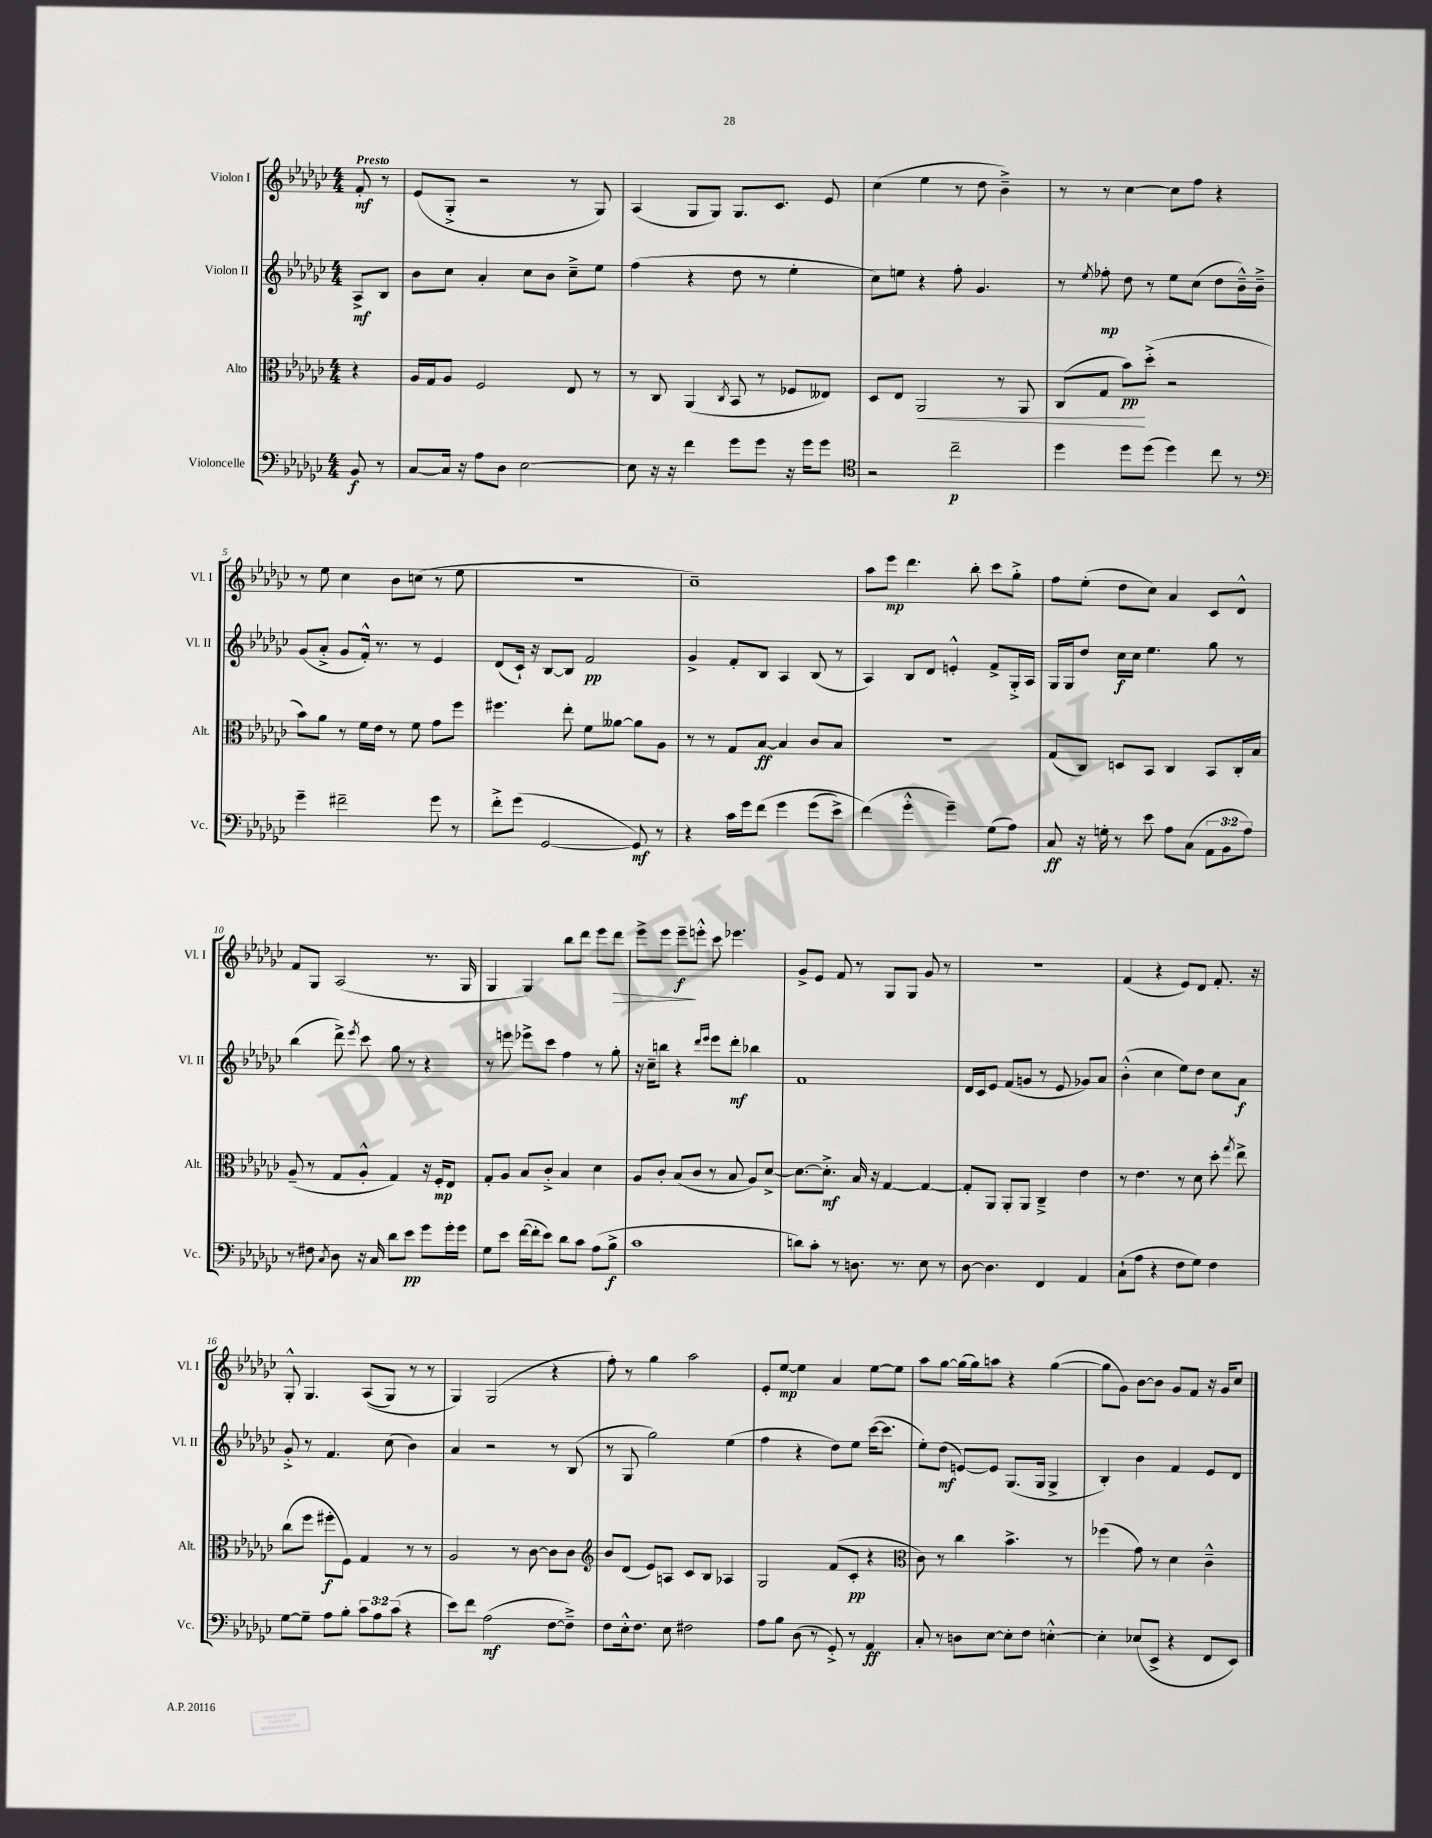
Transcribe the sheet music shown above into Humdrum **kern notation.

**kern	**kern	**kern	**kern
*staff4	*staff3	*staff2	*staff1
*clefF4	*clefC3	*clefG2	*clefG2
*k[b-e-a-d-g-c-]	*k[b-e-a-d-g-c-]	*k[b-e-a-d-g-c-]	*k[b-e-a-d-g-c-]
*M4/4	*M4/4	*M4/4	*M4/4
8BB-	4r	8A-^	8f'
8r	.	8B-	8r
=	=	=	=
[8C-	16A-	8b-	(8e-
.	16G-	.	.
16C-]	8A-	8cc-	8G-'^
16r	.	.	.
8A-	2F	4a-'	2r
8D-	.	.	.
[2E-	.	8cc-	.
.	.	8b-	.
.	8E-	8cc-~^	8r
.	8r	8ee-	8G-)
=	=	=	=
8E-]	8r	(4ff	(4A-
16r	8C-	.	.
16r	.	.	.
4f	(4AA-	4r	8G-
.	.	.	8G-)
.	8qC-	.	.
8g-	8BB-	8dd-	8.G-
8g-	8r	8r	.
.	.	.	8.c-
16r	8F-	4ee-'	.
16g-	.	.	.
8g-	8E--)	.	8e-
=	=	=	=
*clefC4	*	*	*
2r	8D-	8cc-)	(4cc-
.	8E-	8ee	.
.	2AA-	4r	4ee-
2cc-~	.	8ff'	8r
.	.	4.g-	8dd-
.	8r	.	4b-~^)
.	8AA-	.	.
=	=	=	=
4dd-	(8C-	8r	8r
.	.	8qee-	.
.	8G-	8ff-'	8r
8dd-	8b-)	8dd-	[4cc-
(8dd-	(8dd-'^	8r	.
4dd-)	2r	8ee-	8cc-]
.	.	(8cc-	8ff
8cc-	.	8dd-	4r
8r	.	16b-~^^)	.
.	.	16b-~^	.
=	=	=	=
*clefF4	*	*	*
4g-~	8b-)	(8g-	8r
.	8a-	8a-'^	8ee-
2f#~	8r	8g-	4cc-
.	16f	16f'^^)	.
.	16e-	8.r	.
.	8r	.	8b-
.	8f	8r	(8cc
8g-	8g-	4e-	8r
8r	8ff	.	8ee-
=	=	=	=
8f'^	4.ff#	(8d-	1r
(8g-	.	16c-`)	.
.	.	16r	.
[2GG-	.	[8B-	.
.	8ee-'	8B-]	.
.	8f	2f	.
.	[8a--	.	.
8GG-])	8a--]	.	.
8r	8A-	.	.
=	=	=	=
4r	8r	4g-^	1cc-~)
.	8r	.	.
16c-	8G-	8f'	.
16g-	.	.	.
&(8f	[8B-	8B-	.
4g-	4B-]	4A-	.
(8g-	8c-	(8B-	.
8e-^)	8B-	8r	.
=	=	=	=
(4f&)	1r	4A-)	8aa-
.	.	.	8eee-
4g-'^^	.	8B-	4.ddd-
.	.	8d-	.
4g-~)	.	4e'^^	.
.	.	.	8bb-'
(8G-	.	8f^	8ccc-
8A-)	.	16G-'^	8gg-'^
.	.	16A-	.
=	=	=	=
8C-	(8G-	16G-	8ff
.	.	16G-	.
16r	8C-)	8dd-	(8ee-'
16G'	.	.	.
8r	8D	16cc-	8dd-
.	.	16cc-	.
8e-	8BB-	4.ee-	8cc-)
8A-	4C-	.	4a-
(8C-	.	.	.
12AA-	8BB-	8gg-	8c-
12BB-	.	.	.
.	16C-'	8r	8d-^^
12A-)	.	.	.
.	16B-	.	.
=	=	=	=
8r	(8A-~	(4bb-	8f
8F#	8r	.	8G-
8qC-	.	.	.
8D-	8G-	8ddd-^)	(2A-
.	.	8qeee-	.
16r	8A-'^^	8ccc-	.
16C-	.	.	.
8d-	4G-)	8gg-	.
8e-	.	8r	.
8g-	16r	4r	8.r
.	16F'	.	.
16g-'	8E-	.	.
16g-	.	.	16G-
=	=	=	=
8G-	8G-'	8r	4G-
8e-	8A-	8eee	.
([16f	8B-	8eee-^	4G-)
16f']	.	.	.
8e-)	8c-'^	8ccc-	.
8d-	4B-	4ff	8bb-
8c-	.	.	8ddd-
(8A-	4d-	8r	8eee-
8B-^	.	8gg-'	8ddd-
=	=	=	=
1c-	8A-	16r	8eee-^
.	.	16cc-~	.
.	8c-'	8bb	8eee-
.	(8B-	4r	8eee-~
.	8c-	.	8eee'^^
.	.	16qqddd-	.
.	.	16qqeee-	.
.	8r	8eee-	8ccc-
.	8B-	8ddd-'	4.eee-
.	8A-)	4bb-	.
.	[8d-^	.	.
=	=	=	=
8d)	8.d-_	1f	8g-^
8c-'	.	.	8e-
.	8.d-'^]	.	.
8r	.	.	8f
8.D	16B-	.	8r
.	16r	.	.
.	[4G-	.	8G-
8.r	.	.	.
.	.	.	8G-
8E-	4G-_	.	8g-
8r	.	.	8r
=	=	=	=
[8D-	8G-']	16d-	1r
.	.	16c-	.
4.D-]	8AA-	8e-	.
.	8AA-'	(8f	.
.	8AA-	8g	.
4FF	4C-~^	8r	.
.	.	8e-	.
4AA-	4e-	8g-)	.
.	.	8a-	.
=	=	=	=
(8C-`	8r	(4b-'^^	(4f
8A-	4.e-	.	.
4r	.	4cc-	4r
8F	8r	8ee-)	8e-)
8G-)	8d-	8dd-	8d-
4F	8dd-'	8cc-	8.f'
.	8qgg-	.	.
.	8ee-^	8a-	.
.	.	.	16r
=	=	=	=
[8G-	(8cc-	8g-'^	8G-'^^
8G-~]	8ff	8r	4.G-
8A-	8ff#'	4.f	.
8B-'	8F)	.	.
12c-	4G-	.	&((8A-
12A-	.	.	.
.	.	(8cc-	8G-)
(12c-	.	.	.
4r	8r	4b-)	8r
.	8r	.	8r
=	=	=	=
8e-)	2A-	4a-	4G-&)
8f	.	.	.
(2A-	.	2r	(2G-
.	8r	.	.
.	[8c-	.	.
[8F	8c-]	8r	4r
8F~^])	8c-	(8B-	.
=	=	=	=
*	*clefG2	*	*
8F	8b-	8r	8ff')
16E-'^^	(8d-	8G-	8r
8.F	.	.	.
.	8e-)	2gg-)	4gg-
8E-	8A	.	.
2F#	8c-	.	2aa-
.	8B-	.	.
.	4A-	(4ee-	.
=	=	=	=
8A-	2G-	4ff	8e-'
8B-	.	.	[8ee-
(8D-	.	4r	4ee-]
8r	.	.	.
8GG-'^)	(8f	8dd-)	4a-
8r	8c-'	8ee-	.
4AA-	4r	([16ccc-	[8ee-
.	.	8.ccc-]	.
.	.	.	8ee-]
=	=	=	=
*	*clefC3	*	*
8C-'	8c-)	8ee-')	8aa-
8r	8r	(8dd-	[8gg-
8D	4cc-	[8e)	(16gg-]
.	.	.	16gg-)
[8E-	.	8e]	8aa
8E-']	4.b-^	(8.G-	4r
8F	.	.	.
.	.	16G-	.
[4E'^^	.	4G-^	([4gg-
.	8r	.	.
=	=	=	=
4E']	(4ff-	4B-')	8gg-]
.	.	.	8g-)
(8E-	8g-)	4b-	[8b-
8EE-^	8r	.	8b-]
4r	4d-	4f	8g-
.	.	.	8f
8FF	4c-~^^	8e-	16r
.	.	.	16g-
8EE-)	.	8d-	8cc-
==	==	==	==
*-	*-	*-	*-
